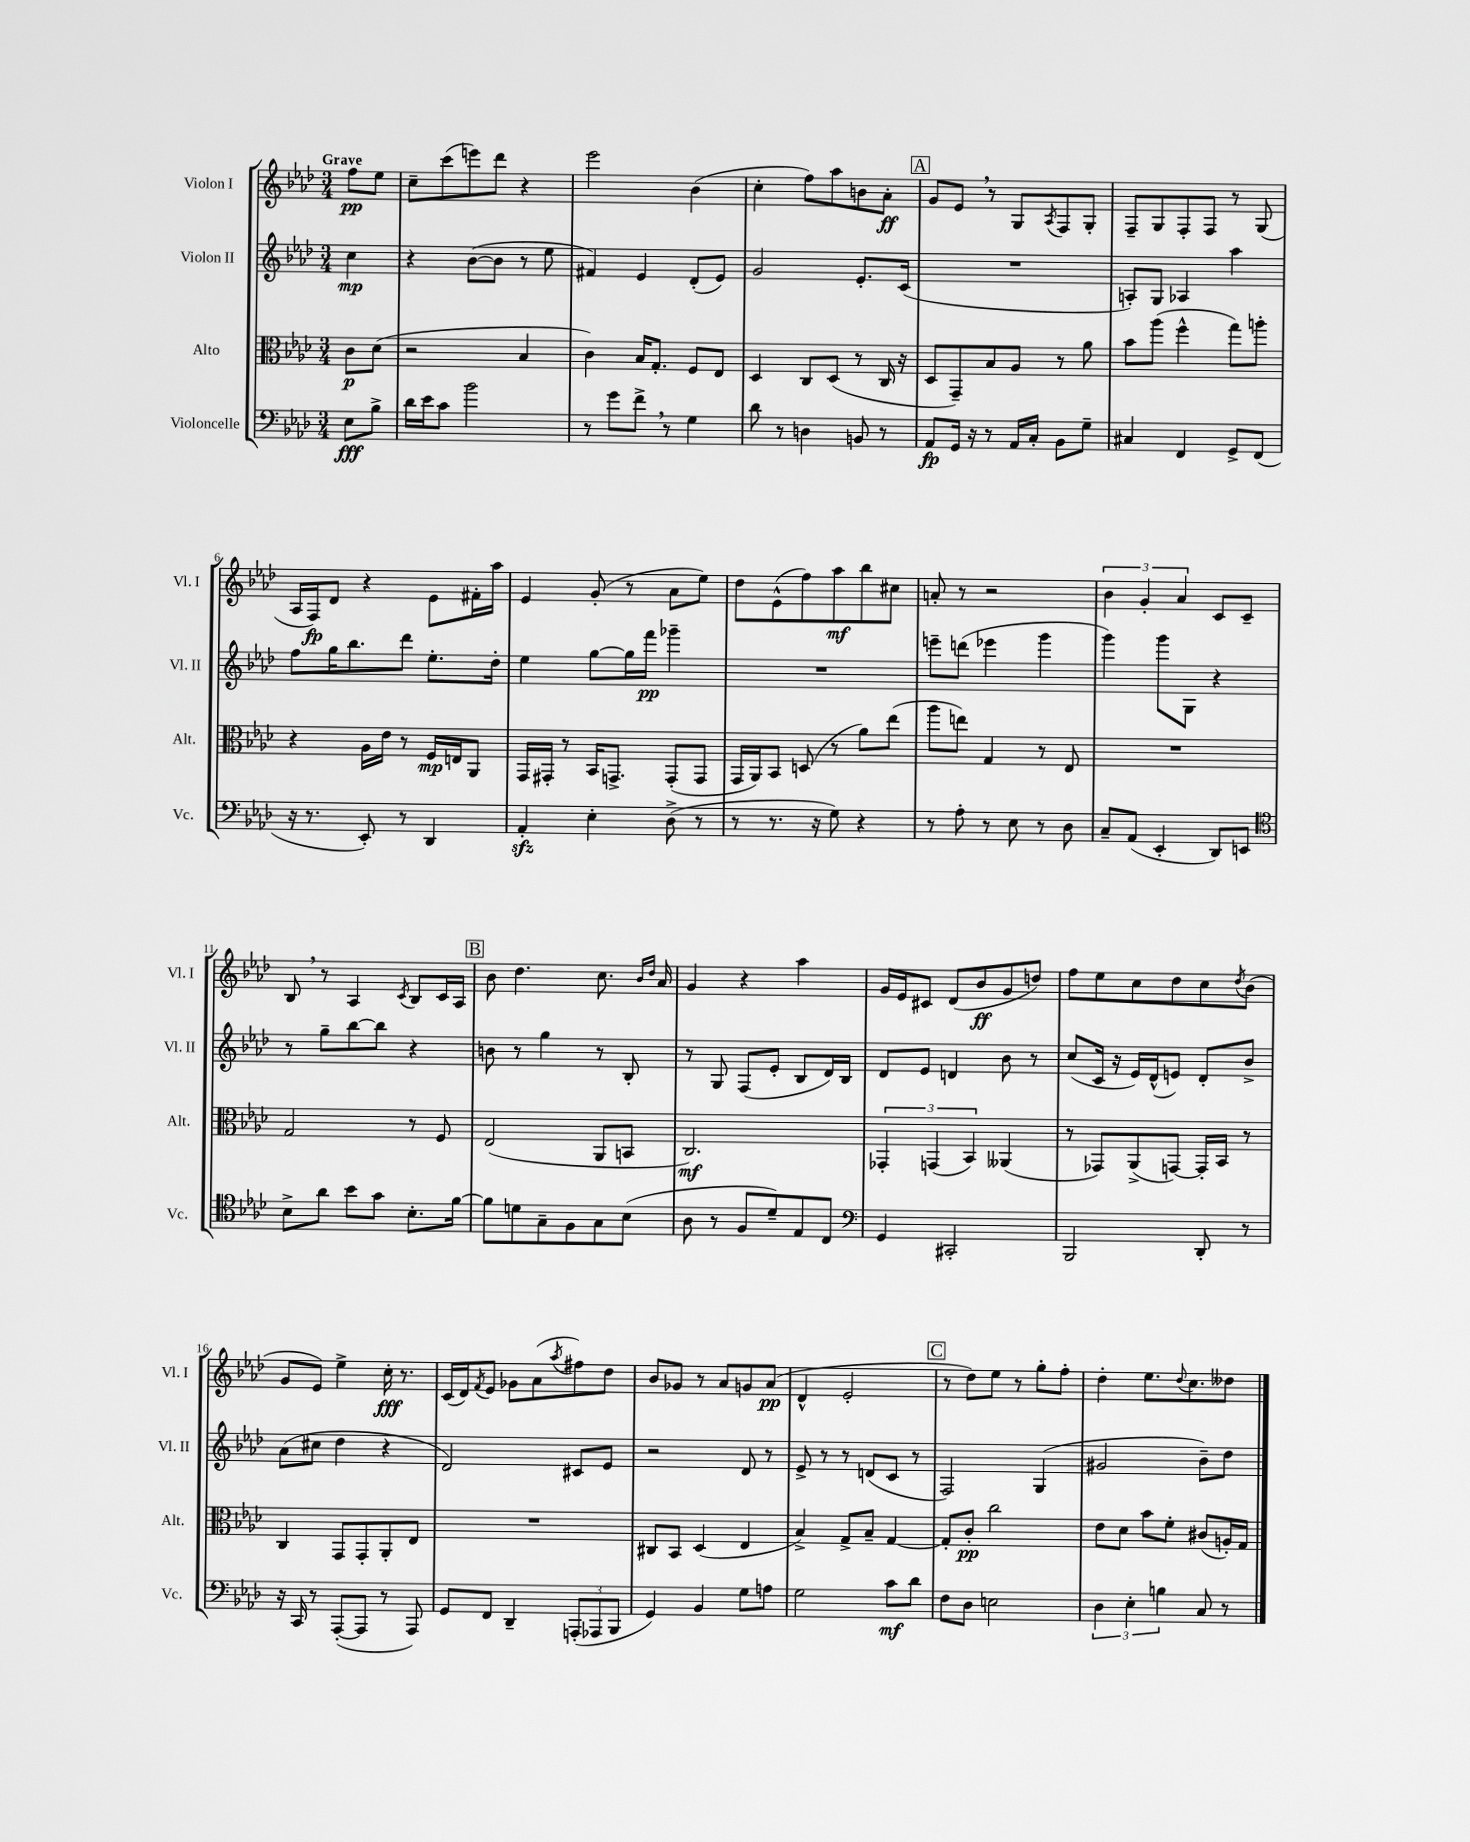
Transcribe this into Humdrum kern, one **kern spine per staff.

**kern	**dynam	**kern	**dynam	**kern	**dynam	**kern	**dynam
*part4	*part4	*part3	*part3	*part2	*part2	*part1	*part1
*staff4	*staff4	*staff3	*staff3	*staff2	*staff2	*staff1	*staff1
*I"Violoncelle	*	*I"Alto	*	*I"Violon II	*	*I"Violon I	*
*I'Vc.	*	*I'Alt.	*	*I'Vl. II	*	*I'Vl. I	*
*clefF4	*	*clefC3	*	*clefG2	*	*clefG2	*
*k[b-e-a-d-]	*	*k[b-e-a-d-]	*	*k[b-e-a-d-]	*	*k[b-e-a-d-]	*
*M3/4	*	*M3/4	*	*M3/4	*	*M3/4	*
=	=	=	=	=	=	=	=
!	!	!	!	!	!	!LO:TX:a:B:t=Grave	!
8E-\L	fff	8c\L	p	4cc\	mp	8ff\L	pp
8B-^\J	.	(8d-\J	.	.	.	8ee-\J	.
=1	=1	=1	=1	=1	=1	=1	=1
16d-\LL	.	2r	.	4r	.	8cc~\L	.
16e-\J	.	.	.	.	.	.	.
8c\J	.	.	.	.	.	(8ccc\	.
2b-\	.	.	.	([8b-\L	.	8eeen\)	.
.	.	.	.	8b-\J]	.	8ddd-\J	.
.	.	4B-/	.	8r	.	4r	.
.	.	.	.	8ee-\	.	.	.
=2	=2	=2	=2	=2	=2	=2	=2
8r	.	4c\)	.	4f#X/)	.	2eee-\	.
8g\L	.	.	.	.	.	.	.
8f^,\J	.	16B-/KL	.	4e-/	.	.	.
.	.	8.G'/J	.	.	.	.	.
8r	.	.	.	.	.	.	.
4G\	.	8F/L	.	(8d-'/L	.	(4b-\	.
.	.	8E-/J	.	8e-/J)	.	.	.
=3	=3	=3	=3	=3	=3	=3	=3
8d-\	.	4D-/	.	2g/	.	4cc'\	.
8r	.	.	.	.	.	.	.
4Dn\	.	8C/L	.	.	.	8ff\L)	.
.	.	(8D-/J	.	.	.	8aa-\	.
8BBn/	.	8r	.	8.e-'/L	.	8bn\	.
8r	.	16C/	.	.	.	8a-'\J	ff
.	.	16r	.	(16c/Jk	.	.	.
!!LO:REH:place=s1:t=A
=4	=4	=4	=4	=4	=4	=4	=4
8AA-/L	fp	8D-/L	.	2.r	.	8g/L	.
16GG/Jk	.	8GG~/)	.	.	.	8e-,/J	.
16r	.	.	.	.	.	.	.
8r	.	8B-/	.	.	.	8r	.
16AA-/LL	.	8A-/J	.	.	.	8G/L	.
16C'/JJ	.	.	.	.	.	.	.
.	.	.	.	.	.	8qA-/	.
8BB-\L	.	8r	.	.	.	8F/	.
8G~\J	.	8a-\	.	.	.	8G'/J	.
=5	=5	=5	=5	=5	=5	=5	=5
4C#X/	.	8b-\L	.	8An'/L)	.	8F~/L	.
.	.	(8aa-\J	.	8G/J	.	8G/	.
4FF/	.	4ff^^\	.	4A-X/	.	8F'/	.
.	.	.	.	.	.	8F/J	.
8GG^/L	.	8gg\L)	.	4aa-\	.	8r	.
(8FF/J	.	8aan'\J	.	.	.	(8G/	.
!!LO:LB:g=z
=6	=6	=6	=6	=6	=6	=6	=6
16r	.	4r	.	8ff\L	.	16A-/LL	.
8.r	.	.	.	.	.	16F/J)	fp
.	.	.	.	16gg\K	.	8d-/J	.
.	.	.	.	8.bb-\	.	.	.
8EE-'/)	.	16A-\LL	.	.	.	4r	.
.	.	16e-\JJ	.	.	.	.	.
8r	.	8r	.	8ddd-\J	.	.	.
4DD-/	.	16F/LL	mp	8.ee-'\L	.	8e-\L	.
.	.	16En/J	.	.	.	.	.
.	.	8AA-/J	.	.	.	16f#X'\L	.
.	.	.	.	16dd-'\Jk	.	16aa-\JJ	.
=7	=7	=7	=7	=7	=7	=7	=7
4AA-zz'/	.	16GG/LL	.	4ee-\	.	4e-/	.
.	.	16GG#X'/JJ	.	.	.	.	.
.	.	8r	.	.	.	.	.
4E-'\	.	16BB-/KL	.	[8gg\L	.	(8g'/	.
.	.	8.GGn^/J	.	.	.	.	.
.	.	.	.	16gg\L]	.	8r	.
.	.	.	.	16fff\JJ	pp	.	.
(8D-^\	.	(8GG'/L	.	4ggg-X~\	.	8a-\L	.
8r	.	8GG/J	.	.	.	8ee-\J)	.
=8	=8	=8	=8	=8	=8	=8	=8
8r	.	16GG/LL	.	2.r	.	8dd-\L	.
.	.	16AA-/J)	.	.	.	.	.
8.r	.	8BB-/J	.	.	.	(8e-^^\	.
.	.	(8Dn/	.	.	.	8ff\)	.
16r	.	.	.	.	.	.	.
8G\)	.	8r	.	.	.	8aa-\	mf
4r	.	8a-\L)	.	.	.	8bb-\	.
.	.	(8ee-\J	.	.	.	8cc#X\J	.
=9	=9	=9	=9	=9	=9	=9	=9
8r	.	8aa-\L	.	8eeen~\L	.	8an'/	.
8A-'\	.	8een\J)	.	(8dddn\J	.	8r	.
8r	.	4G/	.	4eee-X\	.	2r	.
8E-\	.	.	.	.	.	.	.
8r	.	8r	.	4ggg\	.	.	.
8D-\	.	8E-/	.	.	.	.	.
=10	=10	=10	=10	=10	=10	=10	=10
8C~/L	.	2.r	.	4ggg\)	.	6b-\	.
(8AA-/J	.	.	.	.	.	.	.
.	.	.	.	.	.	6g'/	.
4EE-'/	.	.	.	8ggg\L	.	.	.
.	.	.	.	.	.	6a-/	.
.	.	.	.	8G\J	.	.	.
8DD-/L)	.	.	.	4r	.	8c/L	.
8EEn/J	.	.	.	.	.	8c~/J	.
!!LO:LB:g=z
=11	=11	=11	=11	=11	=11	=11	=11
*clefC4	*	*	*	*	*	*	*
8B-^\L	.	2G/	.	8r	.	8B-,/	.
8a-\J	.	.	.	8gg~\L	.	8r	.
8b-\L	.	.	.	[8bb-\	.	4A-/	.
8g\J	.	.	.	8bb-\J]	.	.	.
.	.	.	.	.	.	8qc/	.
8.B-'\L	.	8r	.	4r	.	8B-/L	.
.	.	8F/	.	.	.	16c/L	.
[16f\Jk	.	.	.	.	.	16A-/JJ	.
!!LO:REH:place=s1:t=B
=12	=12	=12	=12	=12	=12	=12	=12
8f\L]	.	(2E-/	.	8bn\	.	8b-\	.
8dn\	.	.	.	8r	.	4.dd-\	.
8G~\	.	.	.	4gg\	.	.	.
8F\	.	.	.	.	.	.	.
8G\	.	8AA-/L	.	8r	.	8.cc\	.
(8B-\J	.	8BBn/J	.	8B-'/	.	.	.
.	.	.	.	.	.	16qqb-/LL	.
.	.	.	.	.	.	16qqdd-/JJ	.
.	.	.	.	.	.	16a-/	.
=13	=13	=13	=13	=13	=13	=13	=13
8A-\	.	2.C/)	mf	8r	.	4g/	.
8r	.	.	.	8G/	.	.	.
8F/L	.	.	.	(8F/L	.	4r	.
8d-~/)	.	.	.	8e-'/J	.	.	.
8E-/	.	.	.	8B-/L	.	4aa-\	.
8C/J	.	.	.	16d-/L)	.	.	.
.	.	.	.	16B-/JJ	.	.	.
=14	=14	=14	=14	=14	=14	=14	=14
*clefF4	*	*	*	*	*	*	*
4GG/	.	6GG-X'/	.	8d-/L	.	16g/LL	.
.	.	.	.	.	.	16e-/J	.
.	.	.	.	8e-/J	.	8c#X/J	.
.	.	(6GGn/	.	.	.	.	.
2CC#X'/	.	.	.	4dn/	.	(8d-/L	.
.	.	6BB-/)	.	.	.	.	.
.	.	.	.	.	.	8b-/	ff
.	.	(4AA--X/	.	8b-\	.	8g/	.
.	.	.	.	8r	.	8ddn/J)	.
=15	=15	=15	=15	=15	=15	=15	=15
2BBB-/	.	8r	.	(8cc/L	.	8ff\L	.
.	.	8GG-X/L)	.	16c/Jk	.	8ee-\	.
.	.	.	.	16r	.	.	.
.	.	(8AA-^/	.	16e-/LL)	.	8cc\	.
.	.	.	.	(16d-^^/J	.	.	.
.	.	[8GGn/J)	.	8en/J)	.	8dd-\	.
8DD-'/	.	16GG'/LL]	.	8d-'/L	.	8cc\	.
.	.	16BB-/JJ	.	.	.	.	.
.	.	.	.	.	.	8qdd-/	.
8r	.	8r	.	8b-^/J	.	(8b-\J	.
!!LO:LB:g=z
=16	=16	=16	=16	=16	=16	=16	=16
16r	.	4C/	.	(8a-\L	.	8g/L	.
16CC/	.	.	.	.	.	.	.
8r	.	.	.	8cc#X\J	.	8e-/J)	.
([8AAA-'/L	.	8GG/L	.	4dd-\	.	4ee-^\	.
8AAA-/J]	.	8GG'/	.	.	.	.	.
8r	.	8AA-'/	.	4r	.	16cc'\	fff
.	.	.	.	.	.	8.r	.
8AAA-/)	.	8E-/J	.	.	.	.	.
=17	=17	=17	=17	=17	=17	=17	=17
8GG/L	.	2.r	.	2d-/)	.	(16c/LL	.
.	.	.	.	.	.	16d-/J)	.
.	.	.	.	.	.	8qf/	.
8FF/J	.	.	.	.	.	8e-/J	.
4DD-~/	.	.	.	.	.	8g-X\L	.
.	.	.	.	.	.	(8a-\	.
.	.	.	.	.	.	8qaa-/	.
(12AAAn'/L	.	.	.	8c#X/L	.	8ff#X\)	.
12AAA-X/	.	.	.	.	.	.	.
.	.	.	.	8e-/J	.	8dd-\J	.
12BBB-/J	.	.	.	.	.	.	.
=18	=18	=18	=18	=18	=18	=18	=18
4GG/)	.	8C#X/L	.	2r	.	8b-/L	.
.	.	8BB-/J	.	.	.	8g-X/J	.
4BB-/	.	(4D-/	.	.	.	8r	.
.	.	.	.	.	.	8a-/L	.
8G\L	.	4E-/	.	8d-/	.	8gn/	.
8An\J	.	.	.	8r	.	(8a-/J	pp
=19	=19	=19	=19	=19	=19	=19	=19
2G\	.	4B-^/)	.	8e-^/	.	4d-^^/	.
.	.	.	.	8r	.	.	.
.	.	8G^/L	.	8r	.	2e-'/	.
.	.	8B-~/J	.	(8dn/L	.	.	.
8c\L	mf	[4G/	.	8c/J	.	.	.
8d-\J	.	.	.	8r	.	.	.
!!LO:REH:place=s1:t=C
=20	=20	=20	=20	=20	=20	=20	=20
8F\L	.	8G'/L]	.	2F/)	.	8r	.
8D-\J	.	8c'/J	pp	.	.	8dd-\L)	.
2En\	.	2cc\	.	.	.	8ee-\J	.
.	.	.	.	.	.	8r	.
.	.	.	.	(4G/	.	8gg'\L	.
.	.	.	.	.	.	8ff'\J	.
=21	=21	=21	=21	=21	=21	=21	=21
6D-\	.	8e-\L	.	2g#X/	.	4dd-'\	.
.	.	8d-\J	.	.	.	.	.
6E-'\	.	.	.	.	.	.	.
.	.	8b-\L	.	.	.	8.ee-\L	.
6Bn\	.	.	.	.	.	.	.
.	.	8f'\J	.	.	.	.	.
.	.	.	.	.	.	8qqdd-/	.
.	.	.	.	.	.	8.cc\	.
8C/	.	(8c#X/L	.	8b-~\L)	.	.	.
8r	.	16An'/L)	.	8dd-\J	.	8dd--X\J	.
.	.	16G/JJ	.	.	.	.	.
==	==	==	==	==	==	==	==
*-	*-	*-	*-	*-	*-	*-	*-
